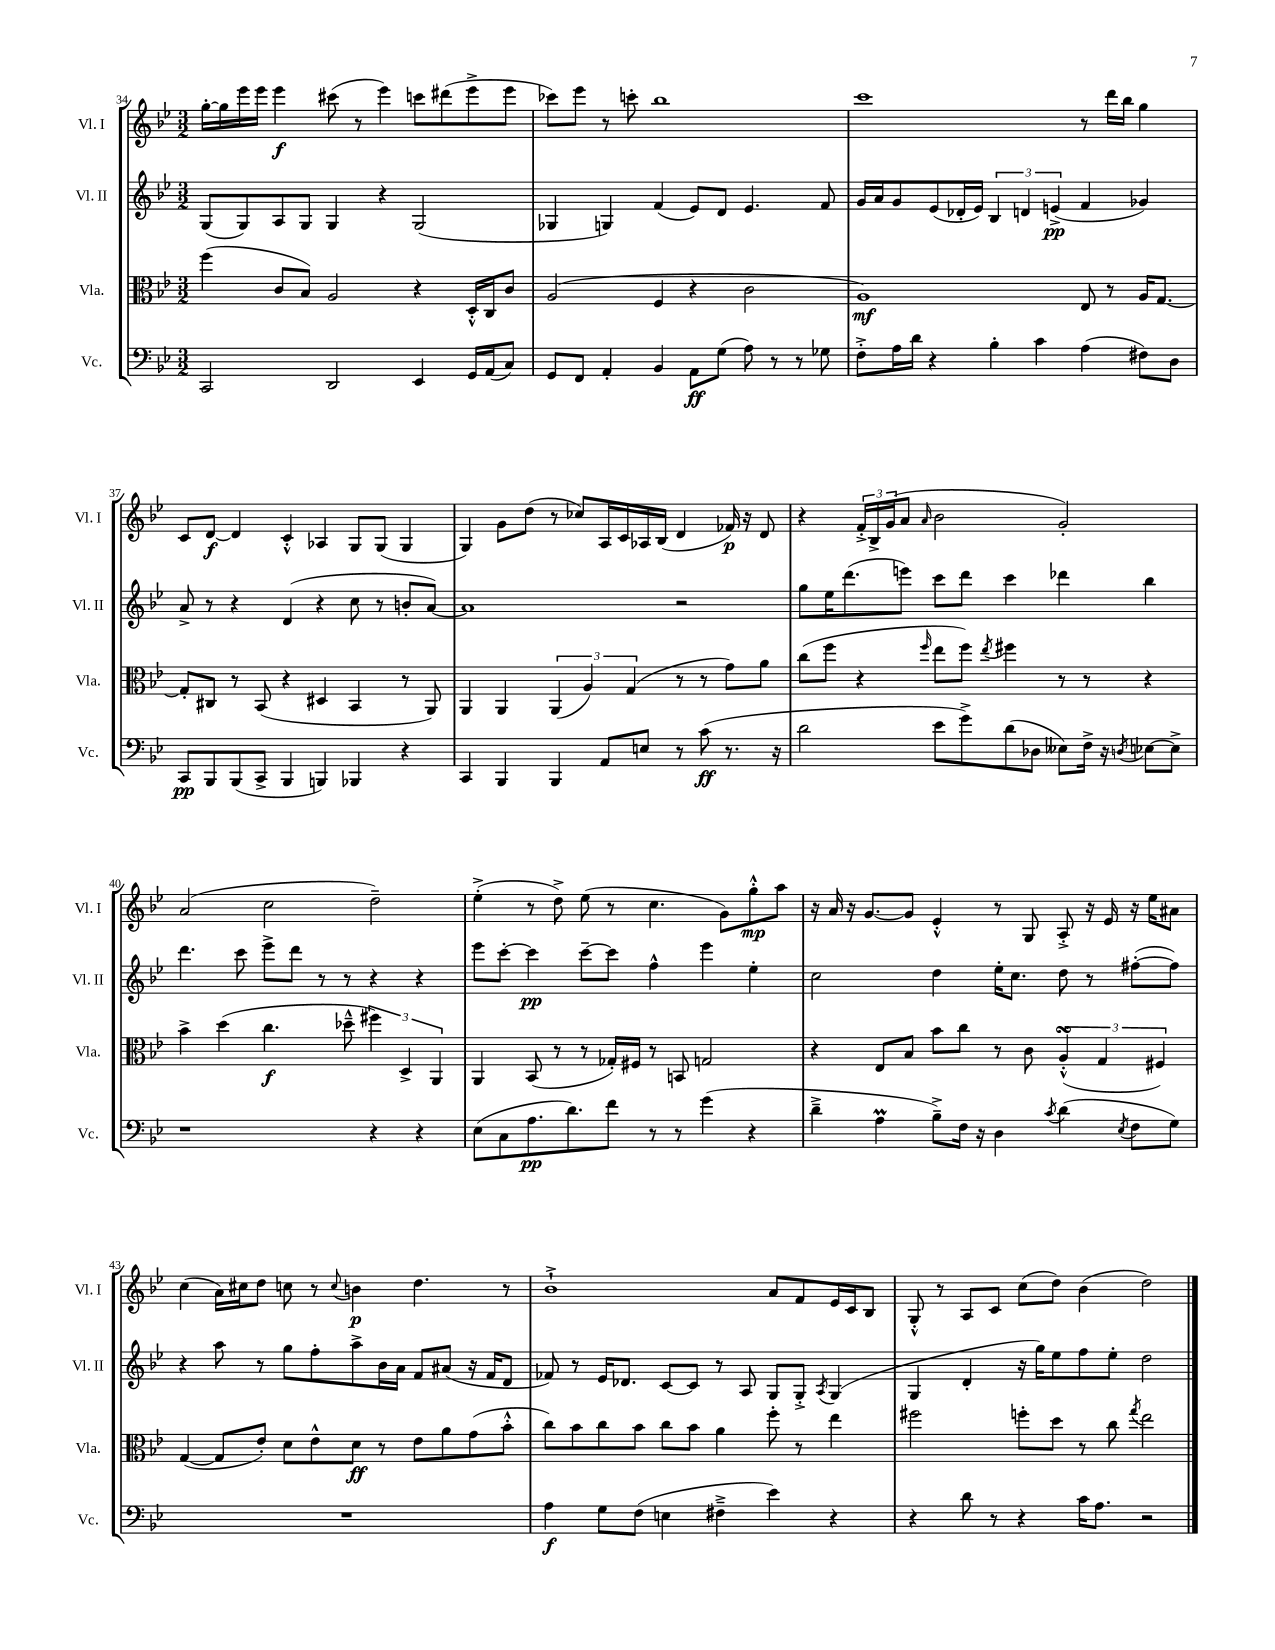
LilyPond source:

<<
\new StaffGroup <<
\new Staff = "s0" \with { instrumentName = "Vl. I" shortInstrumentName = "Vl. I" } {
    \clef treble \key bes \major \numericTimeSignature \time 3/2
    g''16~-. g''16 ees'''16 ees'''16 ees'''4\f cis'''8( r8 ees'''4) c'''8 dis'''8( ees'''8-> ees'''8 |
    ces'''8) ees'''8 r8 c'''8-. bes''1 |
    c'''1 r8 d'''16 bes''16 g''4 |
    c'8 d'8~\f d'4 c'4-.-^ aes4 g8 g8( g4 |
    g4) g'8 d''8( r8 ces''8) a16 c'16 aes16 bes16( d'4 fes'16\p) r16 d'8 |
    r4 \tuplet 3/2 { f'16-.-> bes16-> g'16( } a'8 \grace { a'16 } bes'2 g'2-.) |
    a'2( c''2 d''2--) |
    ees''4-.->( r8 d''8->) ees''8( r8 c''4. g'8) g''8-.-^\mp a''8 |
    r16 a'16 r16 g'8.~ g'8 ees'4-.-^ r8 g8 a8-.-> r16 ees'16 r16 ees''16 ais'8 |
    c''4( a'16) cis''16 d''8 c''8 r8 \appoggiatura { c''8 } b'4\p d''4. r8 |
    bes'1-!-> a'8 f'8 ees'16 c'16 bes8 |
    g8-.-^ r8 a8 c'8 c''8( d''8) bes'4( d''2) \bar "|." |
}
\new Staff = "s1" \with { instrumentName = "Vl. II" shortInstrumentName = "Vl. II" } {
    \clef treble \key bes \major \numericTimeSignature \time 3/2
    g8( g8) a8 g8 g4 r4 g2( |
    ges4 g4) f'4( ees'8) d'8 ees'4. f'8 |
    g'16 a'16 g'8 ees'8( des'16-. ees'16) \tuplet 3/2 { bes4 d'4 e'4->\pp( } f'4 ges'4) |
    a'8-> r8 r4 d'4( r4 c''8 r8 b'8-. a'8~) |
    a'1 r2 |
    g''8 ees''16 d'''8.( e'''8) c'''8 d'''8 c'''4 des'''4 bes''4 |
    d'''4. c'''8 ees'''8-> d'''8 r8 r8 r4 r4 |
    ees'''8 c'''8~-. c'''4\pp c'''8~-- c'''8 f''4-^ ees'''4 ees''4-. |
    c''2 d''4 ees''16-. c''8. d''8 r8 fis''8~-.( fis''8) |
    r4 a''8 r8 g''8 f''8-. a''8-> bes'16 a'16 f'8 ais'8( r16 f'16 d'8 |
    fes'8) r8 ees'16 des'8. c'8~ c'8 r8 a8 g8 g8-.-> \acciaccatura { a8 } g4( |
    g4 d'4-. r16 g''16) ees''8 f''8 ees''8-. d''2 \bar "|." |
}
\new Staff = "s2" \with { instrumentName = "Vla." shortInstrumentName = "Vla." } {
    \clef alto \key bes \major \numericTimeSignature \time 3/2
    f''4( c'8 bes8) a2 r4 d16-.-^ c16 c'8 |
    a2( f4 r4 c'2 |
    a1\mf) ees8 r8 a16 g8.~ |
    g8-. cis8 r8 bes,8( r4 dis4 bes,4 r8 a,8) |
    a,4 a,4 \tuplet 3/2 { a,4( a4) g4( } r8 r8 g'8) a'8 |
    c''8( f''8 r4 \grace { f''16 } ees''8 f''8) \acciaccatura { ees''8 } fis''4 r8 r8 r4 |
    bes'4-> d''4( c''4.\f des''8---^ \tuplet 3/2 { fis''4) d4-> a,4 } |
    a,4 bes,8( r8 r8 ges16-.) fis16 r8 b,8 g2 |
    r4 ees8 bes8 bes'8 c''8 r8 c'8 \tuplet 3/2 { a4-.-^\turn( g4 fis4) } |
    g4~( g8 ees'8-.) d'8 ees'8-^ d'8\ff r8 ees'8 a'8 g'8( bes'8-.-^ |
    c''8) bes'8 c''8 bes'8 c''8 bes'8 a'4 f''8-. r8 ees''4 |
    fis''2 f''8-. d''8 r8 c''8 \acciaccatura { g''8 } ees''2 \bar "|." |
}
\new Staff = "s3" \with { instrumentName = "Vc." shortInstrumentName = "Vc." } {
    \clef bass \key bes \major \numericTimeSignature \time 3/2
    c,2 d,2 ees,4 g,16 a,16( c8) |
    g,8 f,8 a,4-. bes,4 a,8\ff g8( a8) r8 r8 ges8 |
    f8-.-> a16 d'16 r4 bes4-. c'4 a4( fis8) d8 |
    c,8\pp bes,,8 bes,,8( c,8-> bes,,4 b,,4) bes,,4 r4 |
    c,4 bes,,4 bes,,4 a,8 e8 r8 c'8\ff( r8. r16 |
    d'2 ees'8 g'8->) d'8( des8 eeses8) f16-> r16 \acciaccatura { d8 } ees8~ ees8-> |
    r1 r4 r4 |
    ees8( c8 a8.\pp d'8.) f'8 r8 r8 g'4( r4 |
    d'4---> a4\prall bes8--->) f16 r16 d4 \acciaccatura { c'8 } d'4( \acciaccatura { ees8 } f8 g8) |
    R1. |
    a4\f g8 f8( e4 fis4---> ees'4) r4 |
    r4 d'8 r8 r4 c'16 a8. r2 \bar "|." |
}
>>
>>
\layout { \context { \Score currentBarNumber = #34 } }
